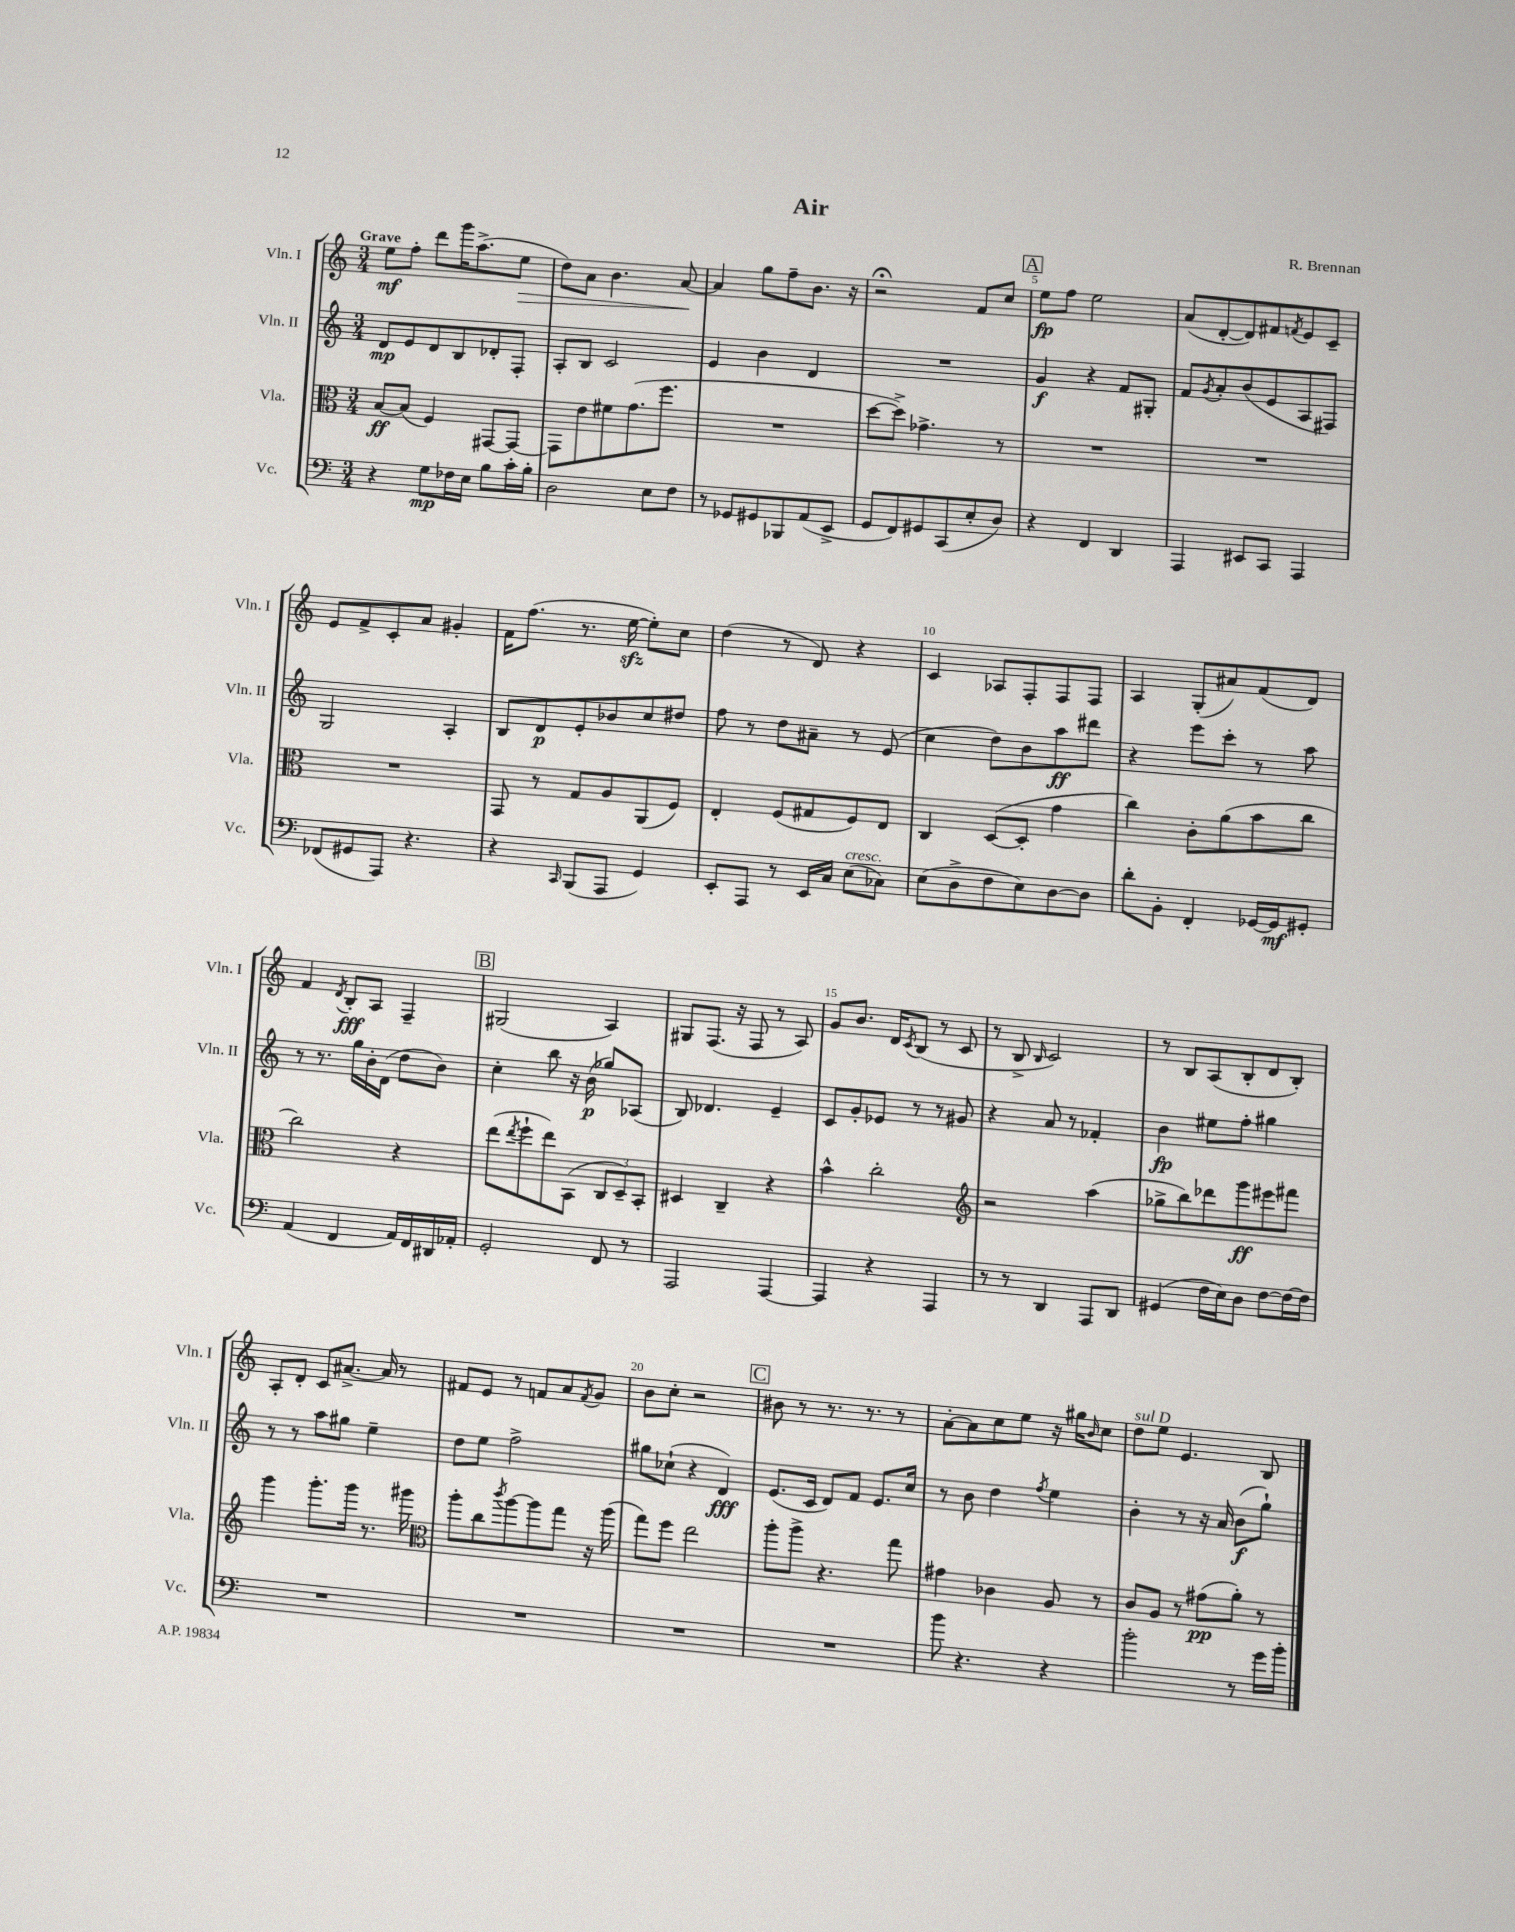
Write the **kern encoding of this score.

**kern	**kern	**kern	**kern
*staff4	*staff3	*staff2	*staff1
*clefF4	*clefC3	*clefG2	*clefG2
*k[]	*k[]	*k[]	*k[]
*M3/4	*M3/4	*M3/4	*M3/4
4r	[8B	8d	8ee
.	(8B]	8e	8ff'
8G	4F)	8d	8ddd
16F-	.	8B	16ggg
16E	.	.	(8.aa^
8B	[8GG#	8d-'	.
16c'	8GG#_	8F'	8ee
16B'	.	.	.
=	=	=	=
2D	8GG#]	8A'	8dd)
.	8e	8B	8a
.	8f#	2c	4.b
.	(8.g	.	.
8E	.	.	.
.	8.ff	.	.
8F	.	.	[8a
=	=	=	=
8r	2.r	4e	4a]
8GG-	.	.	.
8GG#	.	4b	8gg
8BBB-	.	.	8ff~
(8AA	.	4d	8.b
8EE^	.	.	.
.	.	.	16r
=	=	=	=
8GG	[8dd	2.r	2r;
8FF)	8dd^])	.	.
8GG#	4.g-^	.	.
(8CC	.	.	.
8E'	.	.	8f
8D)	8r	.	8cc
=	=	=	=
4r	2.r	4g	8ee
.	.	.	8ff
4FF	.	4r	2ee
4DD	.	8f	.
.	.	8G#'	.
=	=	=	=
4AAA	2.r	8f	(8a
.	.	8qg	.
.	.	8a'	[8d'
8EE#	.	(8b	8d])
8CC	.	8e	8f#
.	.	.	8qf
4AAA	.	8A	8e
.	.	8F#)	8c~
=	=	=	=
(8FF-	2.r	2G	8e
8GG#	.	.	8f^
8AAA)	.	.	8c'
4.r	.	.	8a
.	.	4A'	4g#'
=	=	=	=
4r	8GG	8B	16f
.	.	.	(8.ff
.	8r	8d	.
16qqCC	.	.	.
(8BBB	8G	8e'	8.r
8AAA	8A	8b-	.
.	.	.	[16ee
4GG)	(8AA	8cc	8ee'])
.	8F)	8dd#	8cc
=	=	=	=
8EE'	4E'	8ff	(4dd
8AAA	.	8r	.
8r	(8F	8dd	8r
16EE	8G#	8a#~	8d)
16C	.	.	.
(8E	8F)	8r	4r
8C-)	8E	(8e	.
=	=	=	=
(8E	4C	4cc	4c
8D^	.	.	.
8F	([8D	8dd)	8A-
8E)	8D']	8b	8F'
[8D	4g	8aa	8F
8D]	.	8ddd#	8F
=	=	=	=
8d'	4cc)	4r	4A
8BB'	.	.	.
4FF'	8c'	8eee	(8G'
.	(8a	8ccc'	8a#)
[16GG-	8b	8r	(8f
16GG-]	.	.	.
8GG#'	8cc	8aa	8d)
=	=	=	=
(4AA	2cc)	8r	4f
.	.	8.r	.
.	.	.	8qd
4FF	.	.	8B'
.	.	16gg	.
.	.	16b'	8A
.	.	(16d	.
16AA)	4r	8dd	4F~
16FF	.	.	.
16DD#	.	8b)	.
16AA-'	.	.	.
=	=	=	=
2GG'	(8ee	4cc'	(2G#
.	8qee	.	.
.	8ff`	.	.
.	8ee)	8bb	.
.	(8BB	16r	.
.	.	(16b	.
8FF	12C	8gg-)	4A)
.	12D~)	.	.
8r	.	(8A-	.
.	12BB'	.	.
=	=	=	=
2AAA	4D#	8B)	8G#
.	.	4.d-	(8.F
.	4C~	.	.
.	.	.	16r
.	.	.	8F
[4AAA	4r	4e~	8r
.	.	.	8A)
=	=	=	=
4AAA]	4b^^	8c	8g
.	.	8g'	8.b
4r	2cc'	8e-	.
.	.	.	16d
.	.	.	8qc
.	.	8r	(8B
4AAA	.	8r	8r
.	.	8g#	8c
=	=	=	=
*	*clefG2	*	*
8r	2r	4r	8r
8r	.	.	8B^
.	.	.	16qqB
4DD	.	8a	2c)
.	.	8r	.
8AAA	(4aa	4f-'	.
8DD	.	.	.
=	=	=	=
(4GG#	8gg-^	4b	8r
.	8bb)	.	8B
16F	8ddd-	8ee#	(8A
16E)	.	.	.
8D	8ggg	8ff'	8B'
[8F	8eee#	4gg#	8d
16F_	8fff#	.	8B')
16F]	.	.	.
=	=	=	=
2.r	4ggg	8r	8A'
.	.	8r	8d'
.	8.ggg'	8aa	8c
.	.	8gg#	[8.a#^
.	16ggg	.	.
.	8.r	4ee~	.
.	.	.	16a#]
.	.	.	8r
.	16ggg#	.	.
=	=	=	=
*	*clefC3	*	*
2.r	8aa'	8dd	8f#
.	8cc	8ee	8e
.	8qccc	.	.
.	[8aa	2ff^	8r
.	8aa]	.	8f
.	8gg	.	8a
.	.	.	8qf
.	16r	.	8g
.	(16aa	.	.
=	=	=	=
2.r	8gg)	8gg#	8b
.	8ff	(8cc-`	8cc'
.	2ee	4r	2r
.	.	4d)	.
=	=	=	=
2.r	8aa'	(8.e	8b#
.	8aa^	.	8r
.	.	16c	.
.	4.r	8d)	8.r
.	.	8f	.
.	.	.	8.r
.	.	8.e	.
.	8gg	.	8r
.	.	16cc	.
=	=	=	=
8b	4g#	8r	[8a'
4.r	.	8b	8a]
.	4c-	4dd	8cc
.	.	.	8ee
.	.	8qff	.
4r	8A	4ee	16r
.	.	.	16gg#
.	.	.	16qqb
.	8r	.	8cc
=	=	=	=
2b'	8c	4b'	8dd
.	8A	.	8ee
.	8r	8r	4.e
.	(8g#	16r	.
.	.	16a	.
8r	8a')	(8b	.
16g	8r	8gg`)	8B
16b'	.	.	.
==	==	==	==
*-	*-	*-	*-
